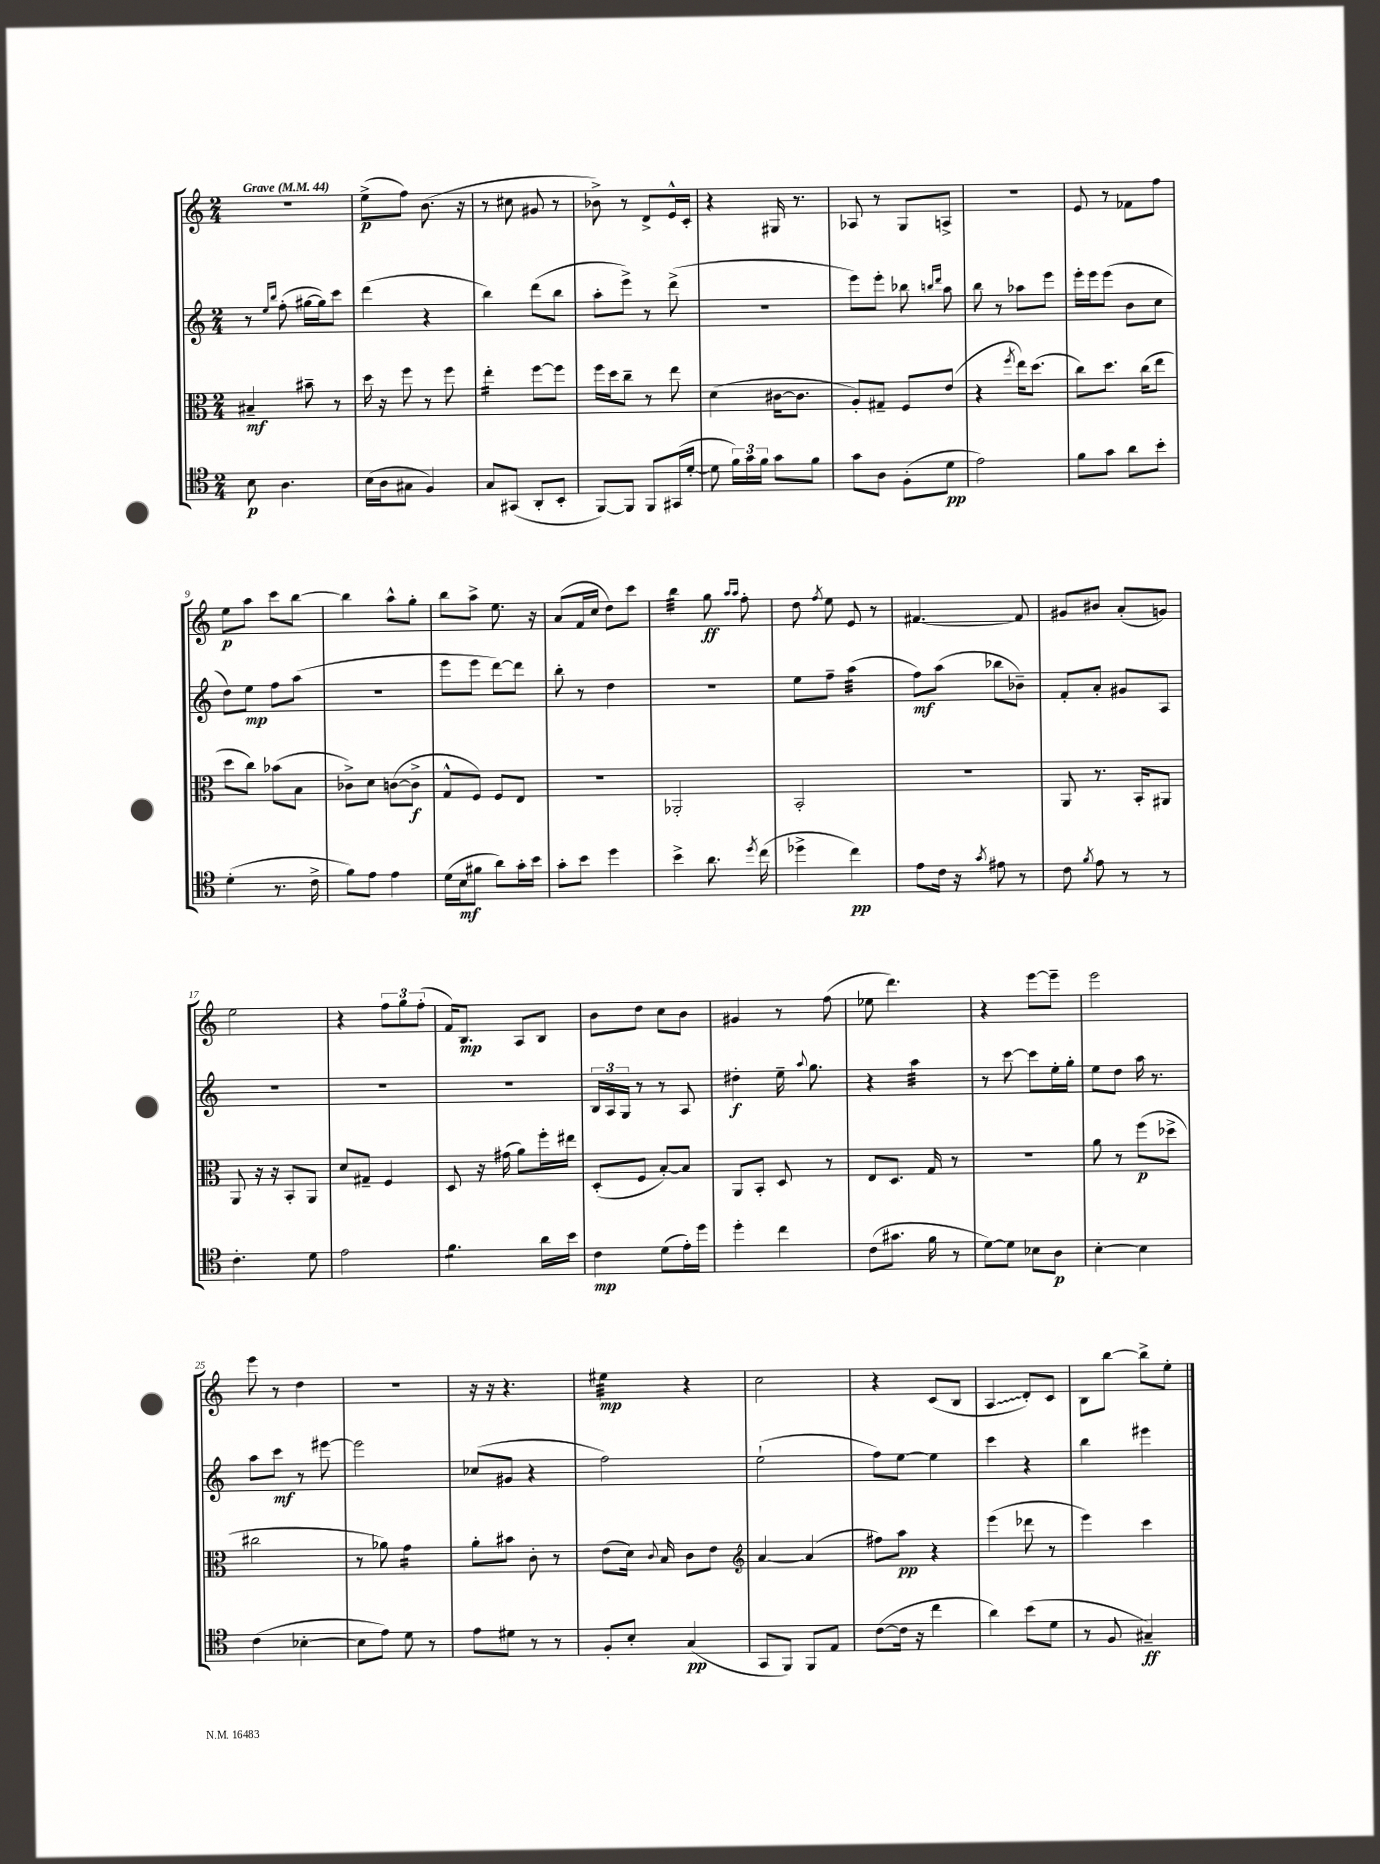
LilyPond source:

<<
\new StaffGroup <<
\new Staff = "s0" {
    \clef treble \key c \major \numericTimeSignature \time 2/4 \tempo "Grave" 4 = 44
    \autoBeamOff R2 |
    e''8[->\p( f''8]) b'8.( r16 |
    r8 cis''8 gis'8 r8 |
    bes'8->) r8 d'8[-> e'16-^ c'16]-. |
    r4 gis16 r8. |
    aes8 r8 g8[ a8]-> |
    R2 |
    e'8 r8 fes'8[ f''8] |
    e''8[\p a''8] c'''8[ b''8]~ |
    b''4 a''8[-^ g''8]-. |
    b''8[ a''8]-> e''8. r16 |
    a'8[( f'16 c''16] d''8[) c'''8] |
    b''4:32 g''8\ff \grace { a''16[ a''16] } f''8-. |
    d''8 \acciaccatura { f''8 } e''8 e'8 r8 |
    fis'4.~ fis'8 |
    gis'8[ bis'8] a'8[-.( g'8]) |
    e''2 |
    r4 \tuplet 3/2 { f''8[ g''8 f''8]-.( } |
    f'16[) b8.]\mp a8[ b8] |
    b'8[ d''8] c''8[ b'8] |
    gis'4 r8 f''8( |
    ees''8 d'''4.) |
    r4 e'''8[~ e'''8]-- |
    e'''2 |
    e'''8 r8 d''4 |
    r2 |
    r16 r16 r4. |
    eis''4:32\mp r4 |
    c''2 |
    r4 c'8[( b8] |
    \once \override Glissando.style = #'zigzag a4\glissando d'8[-.) c'8] |
    b8[ b''8]~ b''8[-> e''8]-. \bar "|." |
}
\new Staff = "s1" {
    \clef treble \key c \major \numericTimeSignature \time 2/4
    \autoBeamOff r8 \grace { e''16[ b''16] } f''8-.( gis''16[~ gis''16) c'''8] |
    d'''4( r4 |
    b''4) d'''8[( b''8] |
    a''8[-. e'''8]->) r8 d'''8->( |
    r2 |
    e'''8[) e'''8]-. bes''8 \grace { b''16[ d'''16] } a''8 |
    b''8 r8 aes''8[ e'''8] |
    e'''16[-. e'''16 e'''8]( b'8[ c''8] |
    d''8[) e''8]\mp f''8[ a''8]( |
    r2 |
    e'''8[ e'''8] d'''8[~) d'''8] |
    b''8-. r8 d''4 |
    R2 |
    e''8[ f''8]-- a''4:32( |
    f''8[\mf) a''8]( bes''8[ bes'8]--) |
    f'8[-. a'8]-. gis'8[ a8] |
    R2 |
    R2 |
    R2 |
    \tuplet 3/2 { b16[ a16 g16] } r8 r8 a8 |
    dis''4-.\f e''16-- \appoggiatura { a''8 } g''8. |
    r4 a''4:32 |
    r8 c'''8~ c'''8[ e''16-. g''16]-. |
    e''8[ d''8] a''16 r8. |
    a''8[ c'''8]\mf r8 eis'''8~ |
    eis'''2 |
    ces''8[( gis'8] r4 |
    f''2) |
    e''2-!( |
    f''8[) e''8]~ e''4 |
    c'''4 r4 |
    b''4 eis'''4 \bar "|." |
}
\new Staff = "s2" {
    \clef alto \key c \major \numericTimeSignature \time 2/4
    \autoBeamOff bis4--\mf bis'8-- r8 |
    d''16 r16 f''8 r8 f''8 |
    e''4:16-. f''8[~ f''8] |
    f''16[ d''16 c''8]-- r8 e''8 |
    d'4( cis'16[~ cis'8.] |
    a8[-.) gis8]-- f8[ e'8]( |
    r4 \acciaccatura { f''8 } e''16[) d''8.]( |
    c''8[) d''8.] c''16[( e''8] |
    d''8[ c''8]) bes'8[( b8] |
    ces'8[->) d'8] c'8[~( c'8]->\f |
    g8[-^ f8]) f8[ e8] |
    R2 |
    aes,2-. |
    b,2-. |
    r2 |
    a,8 r8. b,16[-. ais,8] |
    a,8 r16 r16 b,8[-. a,8] |
    d'8[ gis8]-- f4 |
    d8 r16 gis'16( a'8[) f''16-. eis''16] |
    d8[-.( f8] b8[~-.) b8] |
    a,8[ b,8]-. d8 r8 |
    e8[ d8.] g16 r8 |
    R2 |
    a'8 r8 f''8[\p( des''8]-> |
    cis''2 |
    r8 aes'8) g'4:16 |
    a'8[-. bis'8] c'8-. r8 |
    e'8[( d'16]) \appoggiatura { c'8 } b16 c'8[ e'8] |
    \clef treble a'4~ a'4( |
    fis''8[) a''8]\pp r4 |
    e'''4( des'''8 r8 |
    e'''4) c'''4 \bar "|." |
}
\new Staff = "s3" {
    \clef tenor \key c \major \numericTimeSignature \time 2/4
    \autoBeamOff b8\p a4. |
    b16[( a16 gis8] f4) |
    g8[ gis,8]( a,8[-. b,8]-. |
    f,8[~) f,8] f,8[ gis,16( d'16]~-. |
    d'8 \tuplet 3/2 { f'16[) g'16 f'16] } g'8[ f'8] |
    g'8[ a8] f8[-.( d'8]\pp |
    e'2) |
    f'8[ g'8] a'8[ b'8]-. |
    d'4-.( r8. c'16-> |
    f'8[) e'8] e'4 |
    d'16[( b16\mf fis'8] a'8[) g'16-. b'16] |
    g'8[-. b'8] d''4 |
    b'4-> a'8. \acciaccatura { d''8 } c''16( |
    des''4-> c''4\pp) |
    e'8[ c'16] r16 \acciaccatura { g'8 } eis'8 r8 |
    c'8 \acciaccatura { f'8 } e'8 r8 r8 |
    c'4.-. d'8 |
    e'2 |
    f'4.:8 a'16[ b'16] |
    c'4\mp d'8[( e'16-.) d''16] |
    d''4-. c''4 |
    c'8[( gis'8.] f'16 r8 |
    d'8[~) d'8] bes8[ a8]\p |
    b4~-. b4 |
    c'4( bes4~-. |
    bes8[ e'8]) d'8 r8 |
    e'8[ dis'8] r8 r8 |
    f8[-. b8]-. g4\pp( |
    g,8[ f,8]) f,8[ e8] |
    c'8[~( c'16] r16 c''4 |
    a'4) b'8[( d'8] |
    r8 f8 gis4--\ff) \bar "|." |
}
>>
>>
